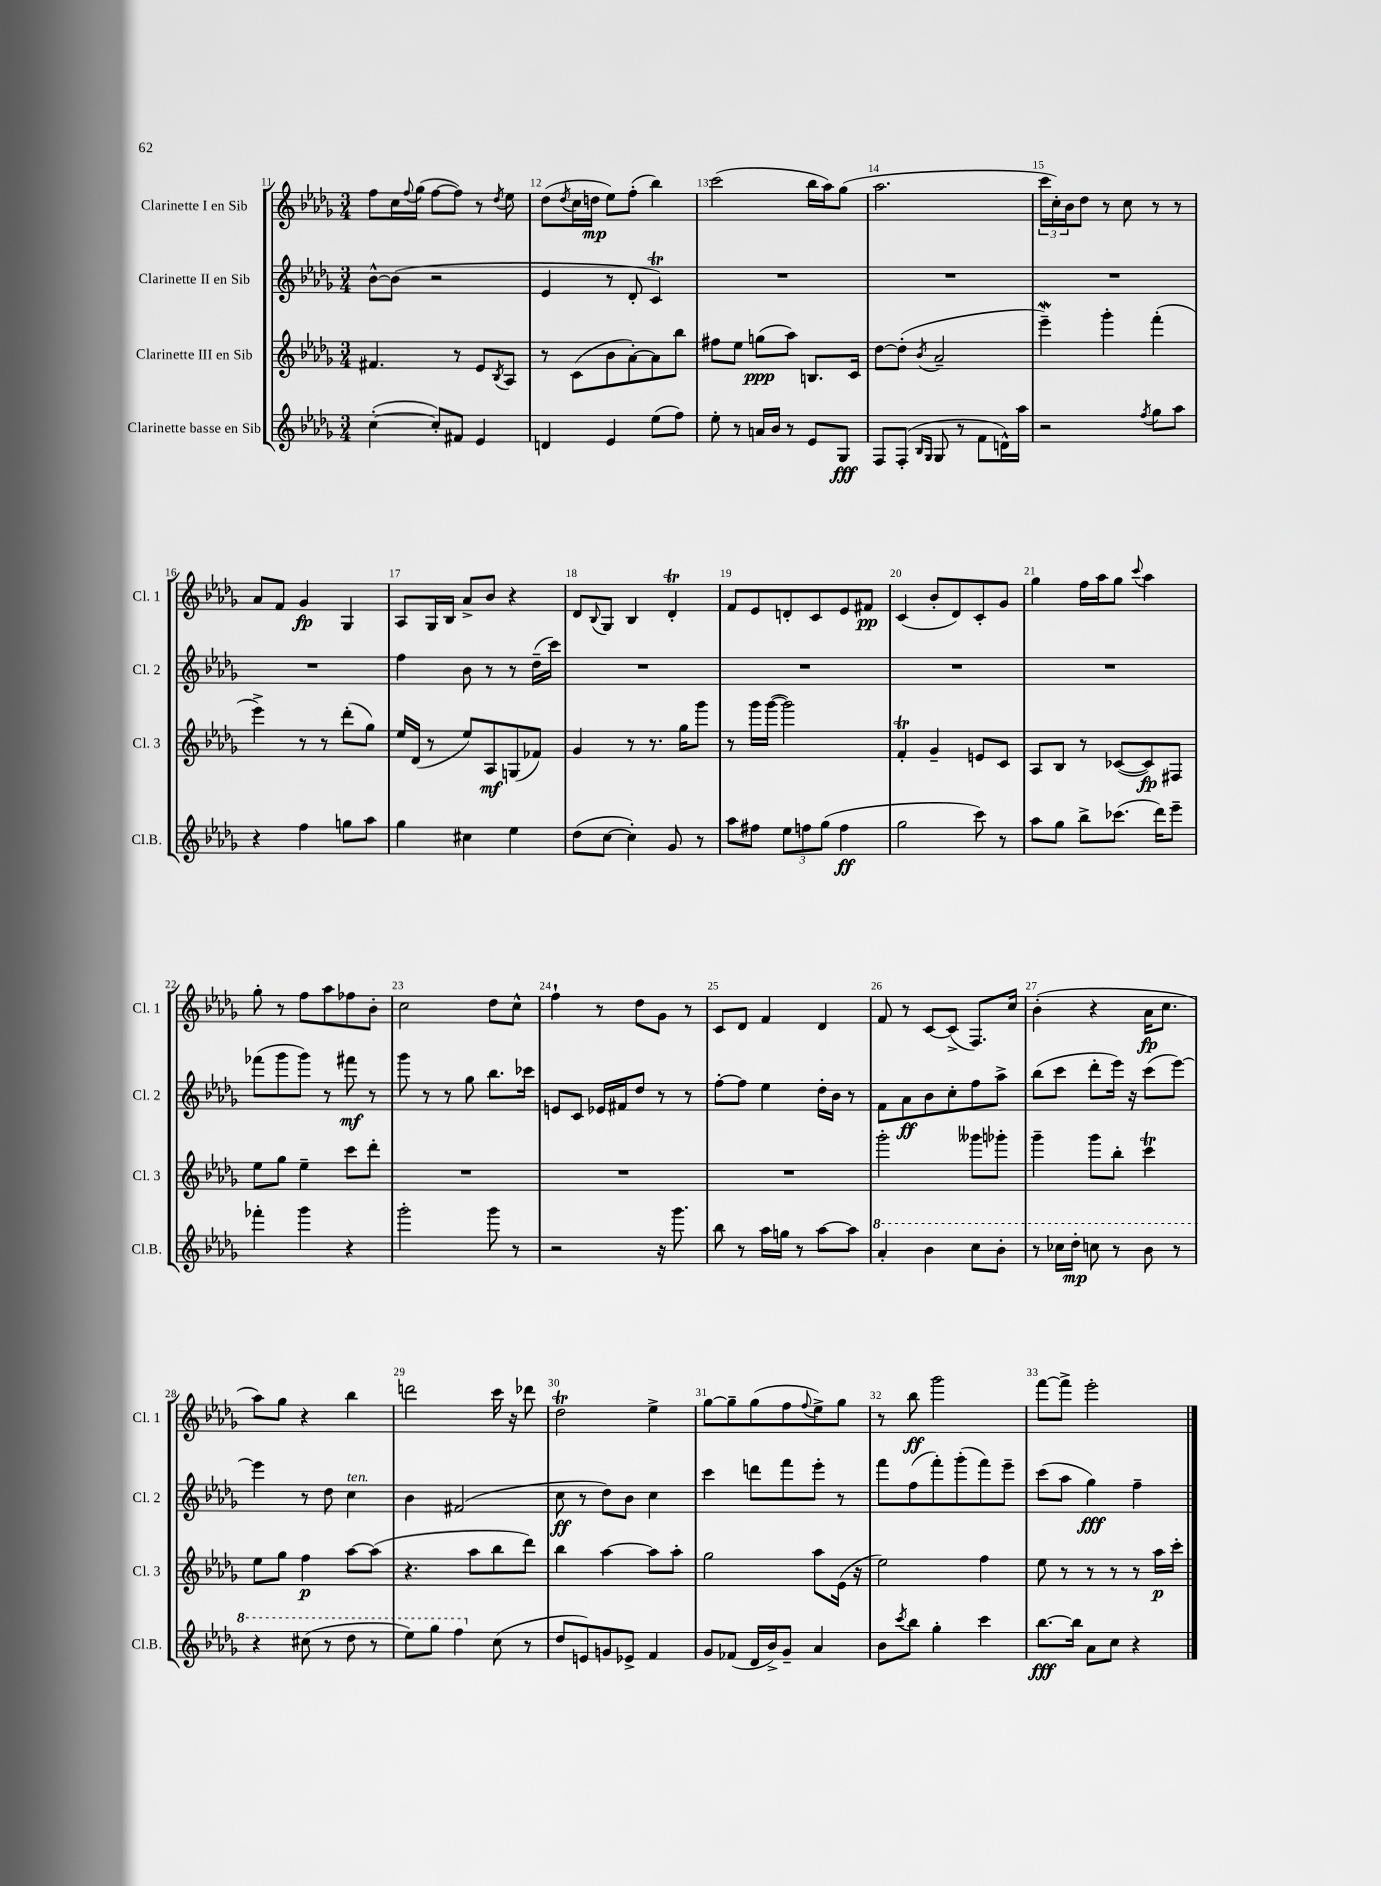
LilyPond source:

<<
\new StaffGroup <<
\new Staff = "s0" \with { instrumentName = "Clarinette I en Sib" shortInstrumentName = "Cl. 1" } {
    \clef treble \key des \major \numericTimeSignature \time 3/4
    f''8 c''16 \appoggiatura { f''8 } ges''16( f''8~ f''8) r8 \acciaccatura { des''8 } ees''8 |
    des''8( \acciaccatura { des''8 } c''16 d''16\mp ees''8) f''8-.( bes''4) |
    c'''2( bes''16 aes''16) ges''8( |
    aes''2. |
    \tuplet 3/2 { c'''16 c''16-.) bes'16 } des''8 r8 c''8 r8 r8 |
    aes'8 f'8 ges'4\fp ges4 |
    aes8 ges16 bes16 aes'8-> bes'8 r4 |
    des'8 \appoggiatura { bes8 } ges8 bes4 des'4-.\trill |
    f'8 ees'8 d'8-. c'8 ees'8 fis'8\pp |
    c'4( bes'8-. des'8) c'8-. ges'8 |
    ges''4 f''16 aes''16 ges''8 \appoggiatura { c'''8 } aes''4 |
    ges''8-. r8 f''8 aes''8 fes''8 bes'8-. |
    c''2 des''8 c''8-^ |
    f''4-! r8 des''8 ges'8 r8 |
    c'8 des'8 f'4 des'4 |
    f'8 r8 c'8~ c'8->( f8.) c''16 |
    bes'4-.( r4 aes'16\fp c''8. |
    aes''8) ges''8 r4 bes''4 |
    d'''2 c'''16 r16 des'''8 |
    des''2\trill ees''4-> |
    ges''8~ ges''8-- ges''8( f''8 \appoggiatura { f''8 } ees''8->) ges''8 |
    r8 bes''8\ff ges'''2 |
    f'''8~ f'''8-> ees'''2-. \bar "|." |
}
\new Staff = "s1" \with { instrumentName = "Clarinette II en Sib" shortInstrumentName = "Cl. 2" } {
    \clef treble \key des \major \numericTimeSignature \time 3/4
    bes'8~-^ bes'8( r2 |
    ees'4 r8 des'8-. c'4\trill) |
    R2. |
    R2. |
    R2. |
    R2. |
    f''4 bes'8 r8 r8 des''16--( c'''16) |
    R2. |
    R2. |
    R2. |
    R2. |
    fes'''8( ges'''8 ges'''8) r8 fis'''8\mf r8 |
    ges'''8 r8 r8 ges''8 bes''8. ces'''16 |
    e'8 c'8 ees'16 fis'16 des''8 r8 r8 |
    f''8~-. f''8 ees''4 des''16-. bes'16 r8 |
    f'8 aes'8\ff bes'8 c''8-. f''8 aes''8-> |
    bes''8( c'''8 des'''8-. ees'''16) r16 c'''8( ees'''8~) |
    ees'''4 r8 des''8 c''4^\markup { \italic "ten." } |
    bes'4 fis'2( |
    c''8\ff r8 des''8) bes'8 c''4 |
    c'''4 d'''8 f'''8 ees'''8-. r8 |
    f'''8 f''8( f'''8-.) ges'''8-.( f'''8) ees'''8-- |
    c'''8( aes''8 ges''4\fff) f''4-- \bar "|." |
}
\new Staff = "s2" \with { instrumentName = "Clarinette III en Sib" shortInstrumentName = "Cl. 3" } {
    \clef treble \key des \major \numericTimeSignature \time 3/4
    fis'4. r8 ees'8 \acciaccatura { bes8 } aes8 |
    r8 c'8( bes'8 aes'8~-.) aes'8 bes''8 |
    fis''8 ees''8 g''8\ppp( aes''8) b8. c'16 |
    des''8~ des''8-.( \acciaccatura { bes'8 } aes'2-- |
    ees'''4--\mordent) ges'''4-. f'''4-.( |
    ees'''4->) r8 r8 des'''8-.( ges''8) |
    ees''16 des'16( r8 ees''8) aes8\mf g8( fes'8) |
    ges'4 r8 r8. ges''16 ges'''8 |
    r8 ges'''16 ges'''16~( ges'''2) |
    f'4-.\trill ges'4-- e'8 c'8 |
    aes8 bes8 r8 ces'8~( ces'8\fp) fis8 |
    ees''8 ges''8 ees''4-- c'''8 des'''8-. |
    R2. |
    R2. |
    R2. |
    ges'''2-. geses'''8 ges'''8-. |
    ges'''4-- ges'''8 bes''8-. c'''4\trill |
    ees''8 ges''8 f''4\p aes''8~ aes''8( |
    r4. aes''8 bes''8 des'''8) |
    bes''4 aes''4~ aes''8 aes''8-. |
    ges''2 aes''8 ees'16( r16 |
    ees''2) f''4 |
    ees''8 r8 r8 r8 r8 aes''16\p c'''16-. \bar "|." |
}
\new Staff = "s3" \with { instrumentName = "Clarinette basse en Sib" shortInstrumentName = "Cl.B." } {
    \clef treble \key des \major \numericTimeSignature \time 3/4
    c''4~-.( c''8-.) fis'8 ees'4 |
    d'4 ees'4 ees''8( f''8) |
    ees''8-. r8 a'16 bes'16 r8 ees'8 ges8\fff |
    f8 f8-.( \grace { bes16 ges16 } ges8 r8 f'8 d'16-^) aes''16 |
    r2 \acciaccatura { f''8 } ges''8 aes''8 |
    r4 f''4 g''8 aes''8 |
    ges''4 cis''4 ees''4 |
    des''8( c''8~ c''4-.) ges'8 r8 |
    aes''8 fis''8 \tuplet 3/2 { ees''8 f''8 ges''8( } f''4\ff |
    ges''2 c'''8) r8 |
    aes''8 ges''8 bes''8-> ces'''8.( des'''16) ees'''8-- |
    fes'''4-. ges'''4 r4 |
    ges'''2-. ges'''8 r8 |
    r2 r16 ges'''8. |
    bes''8 r8 aes''16 g''16 r8 aes''8~ aes''8 |
    \ottava #1 aes''4-. bes''4 c'''8 bes''8-. |
    r8 ces'''16 des'''16-.\mp c'''8 r8 bes''8 r8 |
    r4 cis'''8( r8 des'''8 r8 |
    ees'''8) ges'''8 f'''4 \ottava #0 c''8( r8 |
    des''8 e'8) g'8 ees'8-> f'4 |
    ges'8 fes'8( des'16 bes'16->) ges'8-- aes'4 |
    bes'8 \acciaccatura { c'''8 } bes''8 ges''4-. c'''4 |
    bes''8.~\fff bes''16 aes'8 c''8 r4 \bar "|." |
}
>>
>>
\layout { \context { \Score currentBarNumber = #11 \override BarNumber.break-visibility = ##(#f #t #t) barNumberVisibility = #all-bar-numbers-visible } }
